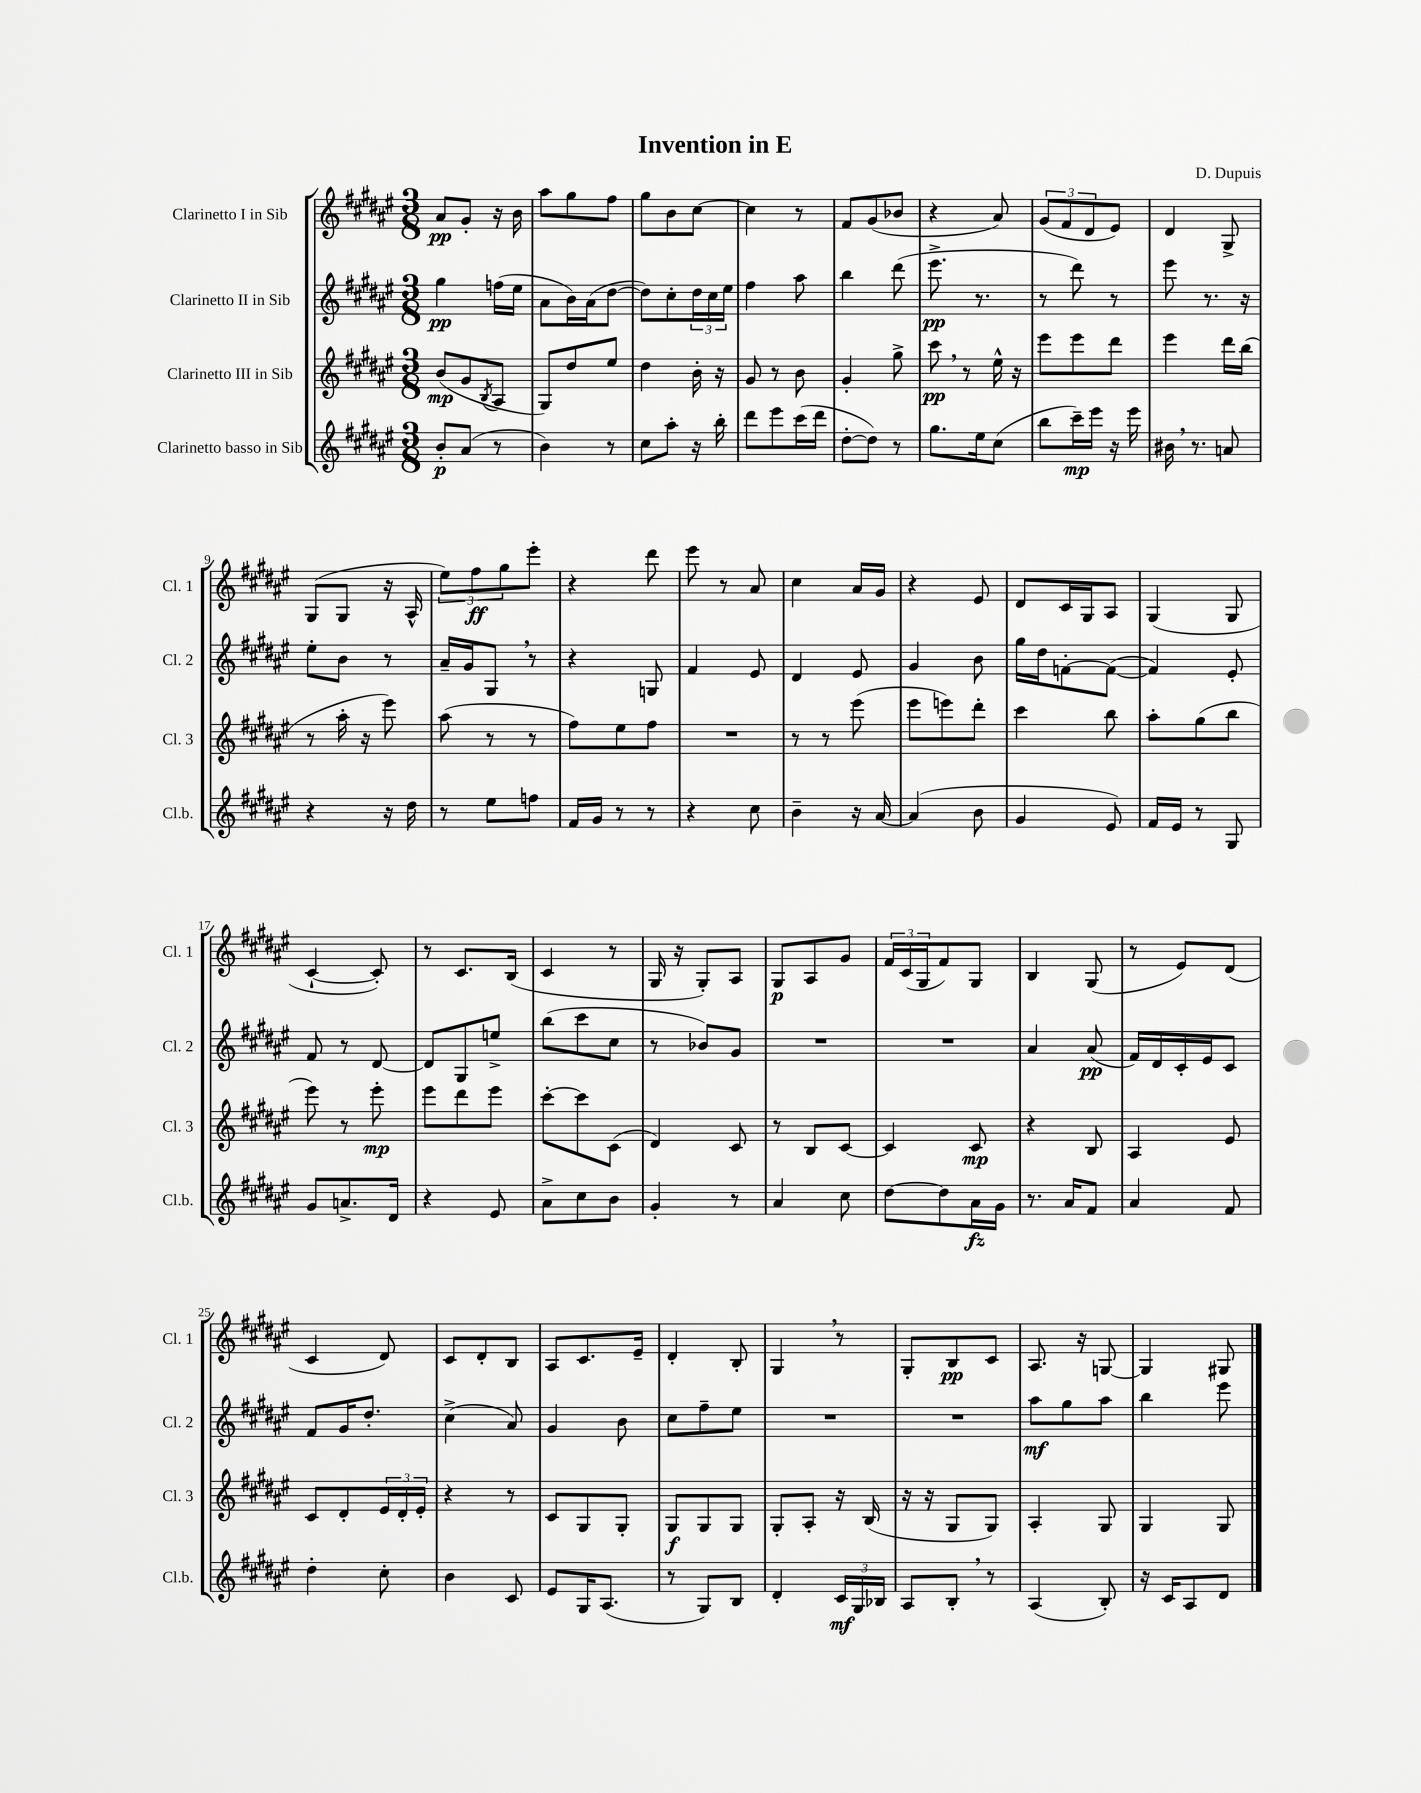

**kern	**dynam	**kern	**dynam	**kern	**dynam	**kern	**dynam
*part4	*part4	*part3	*part3	*part2	*part2	*part1	*part1
*staff4	*staff4	*staff3	*staff3	*staff2	*staff2	*staff1	*staff1
*I"Clarinetto basso in Sib	*	*I"Clarinetto III in Sib	*	*I"Clarinetto II in Sib	*	*I"Clarinetto I in Sib	*
*I'Cl.b.	*	*I'Cl. 3	*	*I'Cl. 2	*	*I'Cl. 1	*
*clefG2	*	*clefG2	*	*clefG2	*	*clefG2	*
*k[f#c#g#d#a#e#]	*	*k[f#c#g#d#a#e#]	*	*k[f#c#g#d#a#e#]	*	*k[f#c#g#d#a#e#]	*
*M3/8	*	*M3/8	*	*M3/8	*	*M3/8	*
=1	=1	=1	=1	=1	=1	=1	=1
8b'/L	p	(8b/L	mp	4gg#\	pp	8a#/L	pp
(8a#/J	.	8g#/	.	.	.	8g#'/J	.
.	.	8qB/	.	.	.	.	.
8r	.	8A#/J	.	(16ffn\LL	.	16r	.
.	.	.	.	16ee#\JJ	.	16b\	.
=2	=2	=2	=2	=2	=2	=2	=2
4b\)	.	8G#/L)	.	8a#\L	.	8aa#\L	.
.	.	8dd#/	.	16b\L)	.	8gg#\	.
.	.	.	.	(16a#\J	.	.	.
8r	.	8ee#/J	.	[8dd#\J	.	8ff#\J	.
=3	=3	=3	=3	=3	=3	=3	=3
8cc#\L	.	4dd#\	.	8dd#\L])	.	8gg#\L	.
8aa#'\J	.	.	.	8cc#'\	.	8b\	.
16r	.	16b'\	.	24dd#\L	.	[8cc#\J	.
.	.	.	.	24cc#\	.	.	.
16bb'\	.	16r	.	.	.	.	.
.	.	.	.	24ee#\JJ	.	.	.
=4	=4	=4	=4	=4	=4	=4	=4
8ddd#\L	.	8g#/	.	4ff#\	.	4cc#\]	.
8eee#\	.	8r	.	.	.	.	.
(16ccc#\L	.	8b\	.	8aa#\	.	8r	.
16ddd#\JJ	.	.	.	.	.	.	.
=5	=5	=5	=5	=5	=5	=5	=5
[8dd#'\L	.	4g#'/	.	4bb\	.	8f#/L	.
8dd#\J])	.	.	.	.	.	(8g#/	.
8r	.	8gg#^\	.	(8ddd#\	.	8b-X/J	.
=6	=6	=6	=6	=6	=6	=6	=6
8.gg#\L	.	8ccc#,\	pp	8.eee#^\	pp	4r	.
.	.	8r	.	.	.	.	.
16ee#\k	.	.	.	8.r	.	.	.
(8cc#\J	.	16ee#^^\	.	.	.	8a#/)	.
.	.	16r	.	.	.	.	.
=7	=7	=7	=7	=7	=7	=7	=7
8bb\L	.	8eee#\L	.	8r	.	(12g#/L	.
.	.	.	.	.	.	12f#/	.
16ccc#~\L)	mp	8eee#\	.	8ddd#\)	.	.	.
.	.	.	.	.	.	12d#/	.
16eee#\JJ	.	.	.	.	.	.	.
16r	.	8ddd#\J	.	8r	.	8e#/J)	.
16eee#\	.	.	.	.	.	.	.
=8	=8	=8	=8	=8	=8	=8	=8
16b#X,\	.	4eee#\	.	8eee#\	.	4d#/	.
8.r	.	.	.	.	.	.	.
.	.	.	.	8.r	.	.	.
8an/	.	16ddd#\LL	.	.	.	8G#^/	.
.	.	(16bb\JJ	.	16r	.	.	.
!!LO:LB:g=z
=9	=9	=9	=9	=9	=9	=9	=9
4r	.	8r	.	8ee#'\L	.	(8G#/L	.
.	.	16aa#'\	.	8b\J	.	8G#/J	.
.	.	16r	.	.	.	.	.
16r	.	8eee#\)	.	8r	.	16r	.
16dd#\	.	.	.	.	.	16A#^^/	.
=10	=10	=10	=10	=10	=10	=10	=10
8r	.	(8aa#\	.	16a#~/LL	.	12ee#\L)	.
.	.	.	.	16g#/J	.	.	.
.	.	.	.	.	.	12ff#\	ff
8ee#\L	.	8r	.	8G#,/J	.	.	.
.	.	.	.	.	.	12gg#\	.
8ffn\J	.	8r	.	8r	.	8eee#'\J	.
=11	=11	=11	=11	=11	=11	=11	=11
16f#/LL	.	8ff#\L)	.	4r	.	4r	.
16g#/JJ	.	.	.	.	.	.	.
8r	.	8ee#\	.	.	.	.	.
8r	.	8ff#\J	.	8Gn/	.	8ddd#\	.
=12	=12	=12	=12	=12	=12	=12	=12
4r	.	4.r	.	4f#/	.	8eee#\	.
.	.	.	.	.	.	8r	.
8cc#\	.	.	.	8e#/	.	8a#/	.
=13	=13	=13	=13	=13	=13	=13	=13
4b~\	.	8r	.	4d#/	.	4cc#\	.
.	.	8r	.	.	.	.	.
16r	.	(8eee#\	.	8e#/	.	16a#/LL	.
[16a#/	.	.	.	.	.	16g#/JJ	.
=14	=14	=14	=14	=14	=14	=14	=14
(4a#/]	.	8eee#\L	.	4g#/	.	4r	.
.	.	8eeen\)	.	.	.	.	.
8b\	.	8ddd#'\J	.	8b\	.	8e#/	.
=15	=15	=15	=15	=15	=15	=15	=15
4g#/	.	4ccc#\	.	16gg#\LL	.	8d#/L	.
.	.	.	.	16dd#\J	.	.	.
.	.	.	.	[8fn'\	.	16c#/L	.
.	.	.	.	.	.	16G#/J	.
8e#/)	.	8bb\	.	(8f\J_	.	8A#/J	.
=16	=16	=16	=16	=16	=16	=16	=16
16f#/LL	.	8aa#'\L	.	4f/])	.	(4G#/	.
16e#/JJ	.	.	.	.	.	.	.
8r	.	(8gg#\	.	.	.	.	.
8G#/	.	8bb\J	.	8e#'/	.	8G#/	.
!!LO:LB:g=z
=17	=17	=17	=17	=17	=17	=17	=17
8g#/L	.	8eee#\)	.	8f#/	.	[4c#`/	.
8.an^/	.	8r	.	8r	.	.	.
.	.	8eee#'\	mp	[8d#/	.	8c#'/])	.
16d#/Jk	.	.	.	.	.	.	.
=18	=18	=18	=18	=18	=18	=18	=18
4r	.	8eee#\L	.	8d#/L]	.	8r	.
.	.	8ddd#\	.	8G#/	.	8.c#/L	.
8e#/	.	8eee#\J	.	8een^/J	.	.	.
.	.	.	.	.	.	(16B/Jk	.
=19	=19	=19	=19	=19	=19	=19	=19
8a#^\L	.	[8ccc#'\L	.	(8bb\L	.	4c#/	.
8cc#\	.	8ccc#\]	.	8ccc#\	.	.	.
8b\J	.	(8c#\J	.	8cc#\J	.	8r	.
=20	=20	=20	=20	=20	=20	=20	=20
4g#'/	.	4d#/)	.	8r	.	16G#/	.
.	.	.	.	.	.	16r	.
.	.	.	.	8b-X/L)	.	8G#'/L)	.
8r	.	8c#/	.	8g#/J	.	8A#/J	.
=21	=21	=21	=21	=21	=21	=21	=21
4a#/	.	8r	.	4.r	.	8G#/L	p
.	.	8B/L	.	.	.	8A#/	.
8cc#\	.	[8c#/J	.	.	.	8g#/J	.
=22	=22	=22	=22	=22	=22	=22	=22
[8dd#\L	.	4c#/]	.	4.r	.	24f#/LL	.
.	.	.	.	.	.	(24c#/	.
.	.	.	.	.	.	24G#/J	.
8dd#\]	.	.	.	.	.	8f#/)	.
16a#\L	fz	8c#/	mp	.	.	8G#/J	.
16g#\JJ	.	.	.	.	.	.	.
=23	=23	=23	=23	=23	=23	=23	=23
8.r	.	4r	.	4a#/	.	4B/	.
16a#/KL	.	.	.	.	.	.	.
8f#/J	.	8B/	.	(8a#/	pp	(8G#/	.
=24	=24	=24	=24	=24	=24	=24	=24
4a#/	.	4A#/	.	16f#/LL)	.	8r	.
.	.	.	.	16d#/	.	.	.
.	.	.	.	16c#'/	.	8e#/L)	.
.	.	.	.	16e#/J	.	.	.
8f#/	.	8e#/	.	8c#/J	.	(8d#/J	.
!!LO:LB:g=z
=25	=25	=25	=25	=25	=25	=25	=25
4dd#'\	.	8c#/L	.	8f#/L	.	4c#/	.
.	.	8d#'/	.	16g#/K	.	.	.
.	.	.	.	8.dd#'/J	.	.	.
8cc#'\	.	24e#/L	.	.	.	8d#/)	.
.	.	24d#'/	.	.	.	.	.
.	.	24e#'/JJ	.	.	.	.	.
=26	=26	=26	=26	=26	=26	=26	=26
4b\	.	4r	.	(4cc#^\	.	8c#/L	.
.	.	.	.	.	.	8d#'/	.
8c#/	.	8r	.	8a#/)	.	8B/J	.
=27	=27	=27	=27	=27	=27	=27	=27
8e#/L	.	8c#/L	.	4g#/	.	8A#/L	.
16G#/K	.	8G#/	.	.	.	8.c#/	.
(8.A#/J	.	.	.	.	.	.	.
.	.	8G#'/J	.	8b\	.	.	.
.	.	.	.	.	.	16e#~/Jk	.
=28	=28	=28	=28	=28	=28	=28	=28
8r	.	8G#/L	f	8cc#\L	.	4d#'/	.
8G#/L)	.	8G#/	.	8ff#~\	.	.	.
8B/J	.	8G#/J	.	8ee#\J	.	8B'/	.
=29	=29	=29	=29	=29	=29	=29	=29
4d#'/	.	8G#'/L	.	4.r	.	4G#,/	.
.	.	8A#'/J	.	.	.	.	.
24c#/LL	mf	16r	.	.	.	8r	.
24G#/	.	.	.	.	.	.	.
.	.	(16B/	.	.	.	.	.
24B-X/JJ	.	.	.	.	.	.	.
=30	=30	=30	=30	=30	=30	=30	=30
8A#/L	.	16r	.	4.r	.	8G#'/L	.
.	.	16r	.	.	.	.	.
8B',/J	.	8G#/L	.	.	.	8B/	pp
8r	.	8G#/J)	.	.	.	8c#/J	.
=31	=31	=31	=31	=31	=31	=31	=31
(4A#/	.	4A#'/	.	8aa#\L	mf	8.A#/	.
.	.	.	.	8gg#\	.	.	.
.	.	.	.	.	.	16r	.
8B'/)	.	8G#/	.	8aa#\J	.	[8Gn/	.
=32	=32	=32	=32	=32	=32	=32	=32
16r	.	4G#/	.	4bb\	.	4G/]	.
16c#/KL	.	.	.	.	.	.	.
8A#/	.	.	.	.	.	.	.
8d#/J	.	8G#/	.	8eee#\	.	8G#X/	.
==	==	==	==	==	==	==	==
*-	*-	*-	*-	*-	*-	*-	*-
